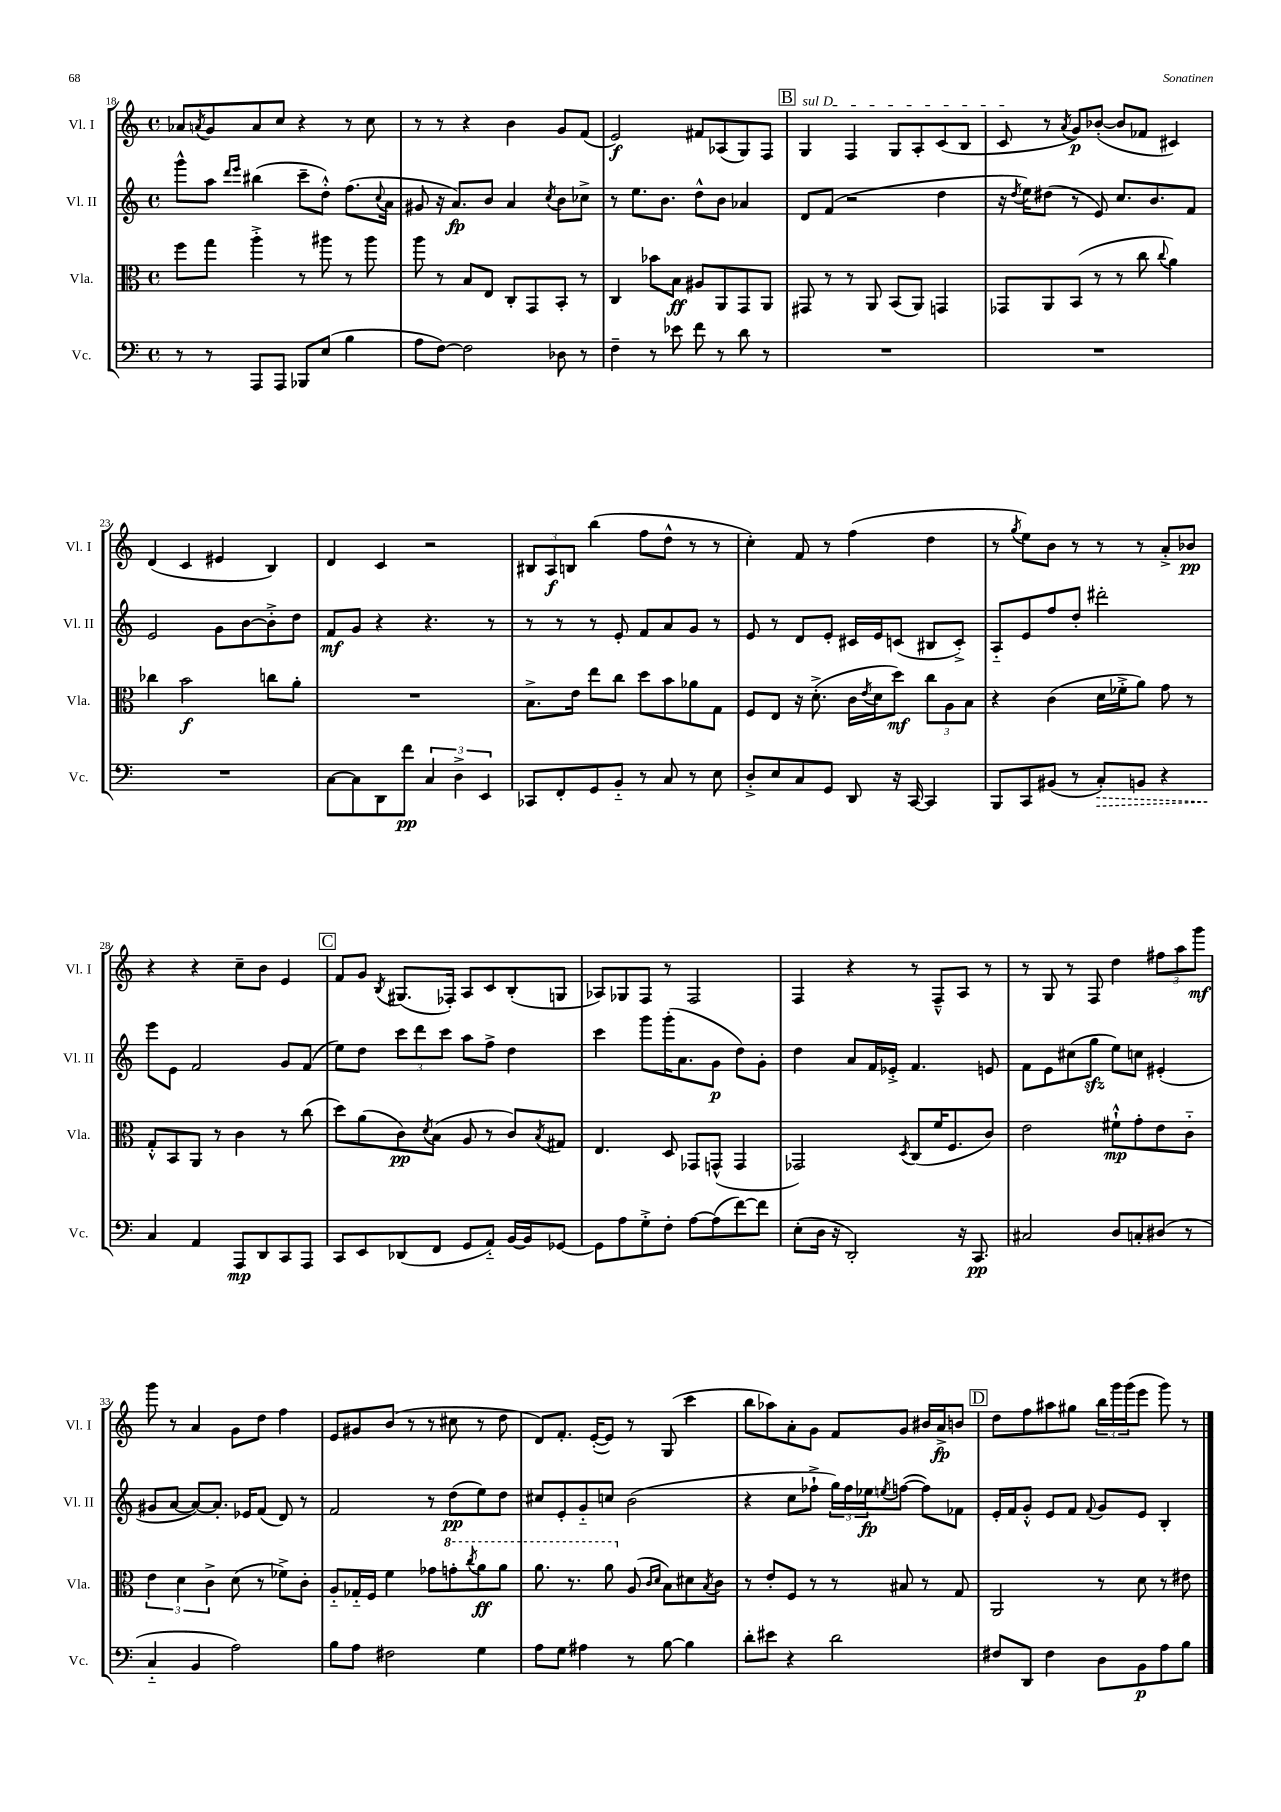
<<
\new StaffGroup <<
\new Staff = "s0" \with { instrumentName = "Vl. I" shortInstrumentName = "Vl. I" } {
    \clef treble \key c \major \defaultTimeSignature \time 4/4
    aes'8 \acciaccatura { a'8 } g'8 a'8 c''8 r4 r8 c''8 |
    r8 r8 r4 b'4 g'8 f'8( |
    e'2\f) fis'8 aes8( g8) f8 |
    \mark \markup { \box "B" } \once \override TextSpanner.bound-details.left.text = \markup { \italic "sul D" } g4\startTextSpan f4 g8 a8-. c'8( b8 |
    c'8\stopTextSpan r8 \acciaccatura { a'8 } g'8\p) bes'8~-.( bes'8 fes'8 cis'4) |
    d'4( c'4 eis'4 b4) |
    d'4 c'4 r2 |
    \tuplet 3/2 { bis8 a8\f b8 } b''4( f''8 d''8-^ r8 r8 |
    c''4-.) f'8 r8 f''4( d''4 |
    r8 \acciaccatura { g''8 } e''8) b'8 r8 r8 r8 a'8-.-> bes'8\pp |
    r4 r4 c''8-- b'8 e'4 |
    \mark \markup { \box "C" } f'8 g'8 \acciaccatura { b8 } gis8.( fes16-.) a8 c'8 b8-.( g8 |
    aes8) ges8 f8 r8 f2 |
    f4 r4 r8 f8---^ a8 r8 |
    r8 g8 r8 f8 d''4 \tuplet 3/2 { fis''8 a''8 g'''8\mf } |
    g'''8 r8 a'4 g'8 d''8 f''4 |
    e'8 gis'8 b'8( r8 r8 cis''8 r8 d''8 |
    d'8) f'8.-. e'16~-.( e'8) r8 g8( c'''4 |
    b''8 aes''8) a'8-. g'8 f'8 g'8 bis'16 a'16->\fp b'8 |
    \mark \markup { \box "D" } d''8 f''8 ais''8 gis''8 \tuplet 3/2 { b''16 g'''16 g'''16( } e'''8 g'''8) r8 \bar "|." |
}
\new Staff = "s1" \with { instrumentName = "Vl. II" shortInstrumentName = "Vl. II" } {
    \clef treble \key c \major \defaultTimeSignature \time 4/4
    g'''8-^ a''8 \grace { d'''16 e'''16 } bis''4( c'''8-- d''8-.-^) f''8.( \appoggiatura { c''8 } a'16 |
    gis'8 r16 a'8.\fp) b'8 a'4 \acciaccatura { c''8 } b'8 ces''8-> |
    r8 e''8. b'8. d''8-^ b'8 aes'4 |
    \mark \markup { \box "B" } d'8 f'8( r2 d''4 |
    r16 \acciaccatura { d''8 } e''16) dis''8( r8 e'8) c''8. b'8. f'8 |
    e'2 g'8 b'8~ b'8-.-> d''8 |
    f'8\mf g'8 r4 r4. r8 |
    r8 r8 r8 e'8-. f'8 a'8 g'8 r8 |
    e'8 r8 d'8 e'8-. cis'16 e'16 c'8( bis8 c'8-.->) |
    a8-_ e'8 f''8 d''8-. dis'''2-. |
    e'''8 e'8 f'2 g'8 f'8( |
    \mark \markup { \box "C" } e''8) d''8 \tuplet 3/2 { c'''8 d'''8 c'''8 } a''8 f''8-> d''4 |
    c'''4 g'''8 g'''16-.( a'8. g'8\p d''8) g'8-. |
    d''4 a'8 f'16 ees'16-.-> f'4. e'8 |
    f'8 e'8 cis''8( g''8\sfz e''8) c''8 eis'4-.( |
    gis'8 a'8~ a'8~) a'8.-. ees'16 f'8( d'8) r8 |
    f'2 r8 d''8\pp( e''8) d''8 |
    cis''8 e'8-. g'8-_ c''8 b'2( |
    r4 c''8 fes''8-!-> \tuplet 3/2 { g''16) fes''16 ees''16\fp } \acciaccatura { e''8 } f''8~( f''8) fes'8 |
    \mark \markup { \box "D" } e'16-. f'16 g'8-.-^ e'8 f'8 \appoggiatura { f'8 } g'8 e'8 b4-. \bar "|." |
}
\new Staff = "s2" \with { instrumentName = "Vla." shortInstrumentName = "Vla." } {
    \clef alto \key c \major \defaultTimeSignature \time 4/4
    f''8 g''8 a''4-.-> r8 ais''8 r8 ais''8 |
    a''8 r8 b8 e8 c8-. g,8 b,8-. r8 |
    c4 bes'8 b8\ff ais8 a,8 g,8 a,8 |
    \mark \markup { \box "B" } gis,8 r8 r8 a,8 b,8( a,8) g,4 |
    ges,8 a,8 b,8( r8 r8 c''8 \appoggiatura { c''8 } a'4) |
    ces''4 b'2\f c''8 a'8-. |
    R1 |
    b8.-> e'16 e''8 c''8 d''8 b'8 aes'8 g8 |
    f8 e8 r16 d'8.-.->( c'16 \acciaccatura { e'8 } d'16 d''8\mf) \tuplet 3/2 { c''8 a8 b8 } |
    r4 c'4( d'16 fes'16-.-> a'8) g'8 r8 |
    g8-.-^ b,8 a,8 r8 c'4 r8 c''8( |
    \mark \markup { \box "C" } d''8) a'8( c'8\pp) \acciaccatura { d'8 } b8( a8 r8 c'8) \acciaccatura { b8 } gis8 |
    e4. d8 ges,8 g,8-^( g,4 |
    ges,2) \acciaccatura { d8 } c8( f'16 f8. c'8) |
    e'2 fis'8-!-^\mp g'8-. e'8 c'8-_ |
    \tuplet 3/2 { e'4 d'4 c'4-> } d'8( r8 fes'8->) c'8-. |
    a8-_ ges16-_ f16 f'4 ges'8 \ottava #1 g''!8-. \acciaccatura { c'''8 } a''8\ff a''8 |
    a''8. r8. a''8 \ottava #0 a8( \grace { c'16 d'16 } b8) dis'8 \acciaccatura { b8 } c'8 |
    r8 e'8-. f8 r8 r8 bis8 r8 g8 |
    \mark \markup { \box "D" } a,2 r8 d'8 r8 eis'8 \bar "|." |
}
\new Staff = "s3" \with { instrumentName = "Vc." shortInstrumentName = "Vc." } {
    \clef bass \key c \major \defaultTimeSignature \time 4/4
    r8 r8 a,,8 a,,8 bes,,8 e8( b4 |
    a8 f8~) f2 des8 r8 |
    f4-- r8 ees'8 f'8 r8 d'8 r8 |
    \mark \markup { \box "B" } R1 |
    R1 |
    R1 |
    c8~ c8 d,8 f'8\pp \tuplet 3/2 { c4 d4-> e,4 } |
    ces,8 f,8-. g,8 b,8-_ r8 c8 r8 e8 |
    d8-.-> e8 c8 g,8 d,8 r16 c,16~ c,4 |
    b,,8 c,8 bis,8( r8 \once \override Hairpin.style = #'dashed-line c8-.\>) b,8 r4 |
    c4\! a,4 a,,8\mp d,8 c,8 a,,8 |
    \mark \markup { \box "C" } c,8 e,8 des,8( f,8 g,8 a,8-_) b,16~ b,16 ges,8~ |
    ges,8 a8 g8-.-> f8-. a8~ a8( f'8~) f'8 |
    e8-.( d16 r16 d,2-.) r16 c,8.\pp |
    cis2 d8 c8-. dis8( r8 |
    c4-_ b,4 a2) |
    b8 a8 fis2 g4 |
    a8 g8 ais4 r8 b8~ b4 |
    d'8-. eis'8 r4 d'2 |
    \mark \markup { \box "D" } fis8 d,8 fis4 d8 b,8\p a8 b8 \bar "|." |
}
>>
>>
\layout { \context { \Score currentBarNumber = #18 } }
